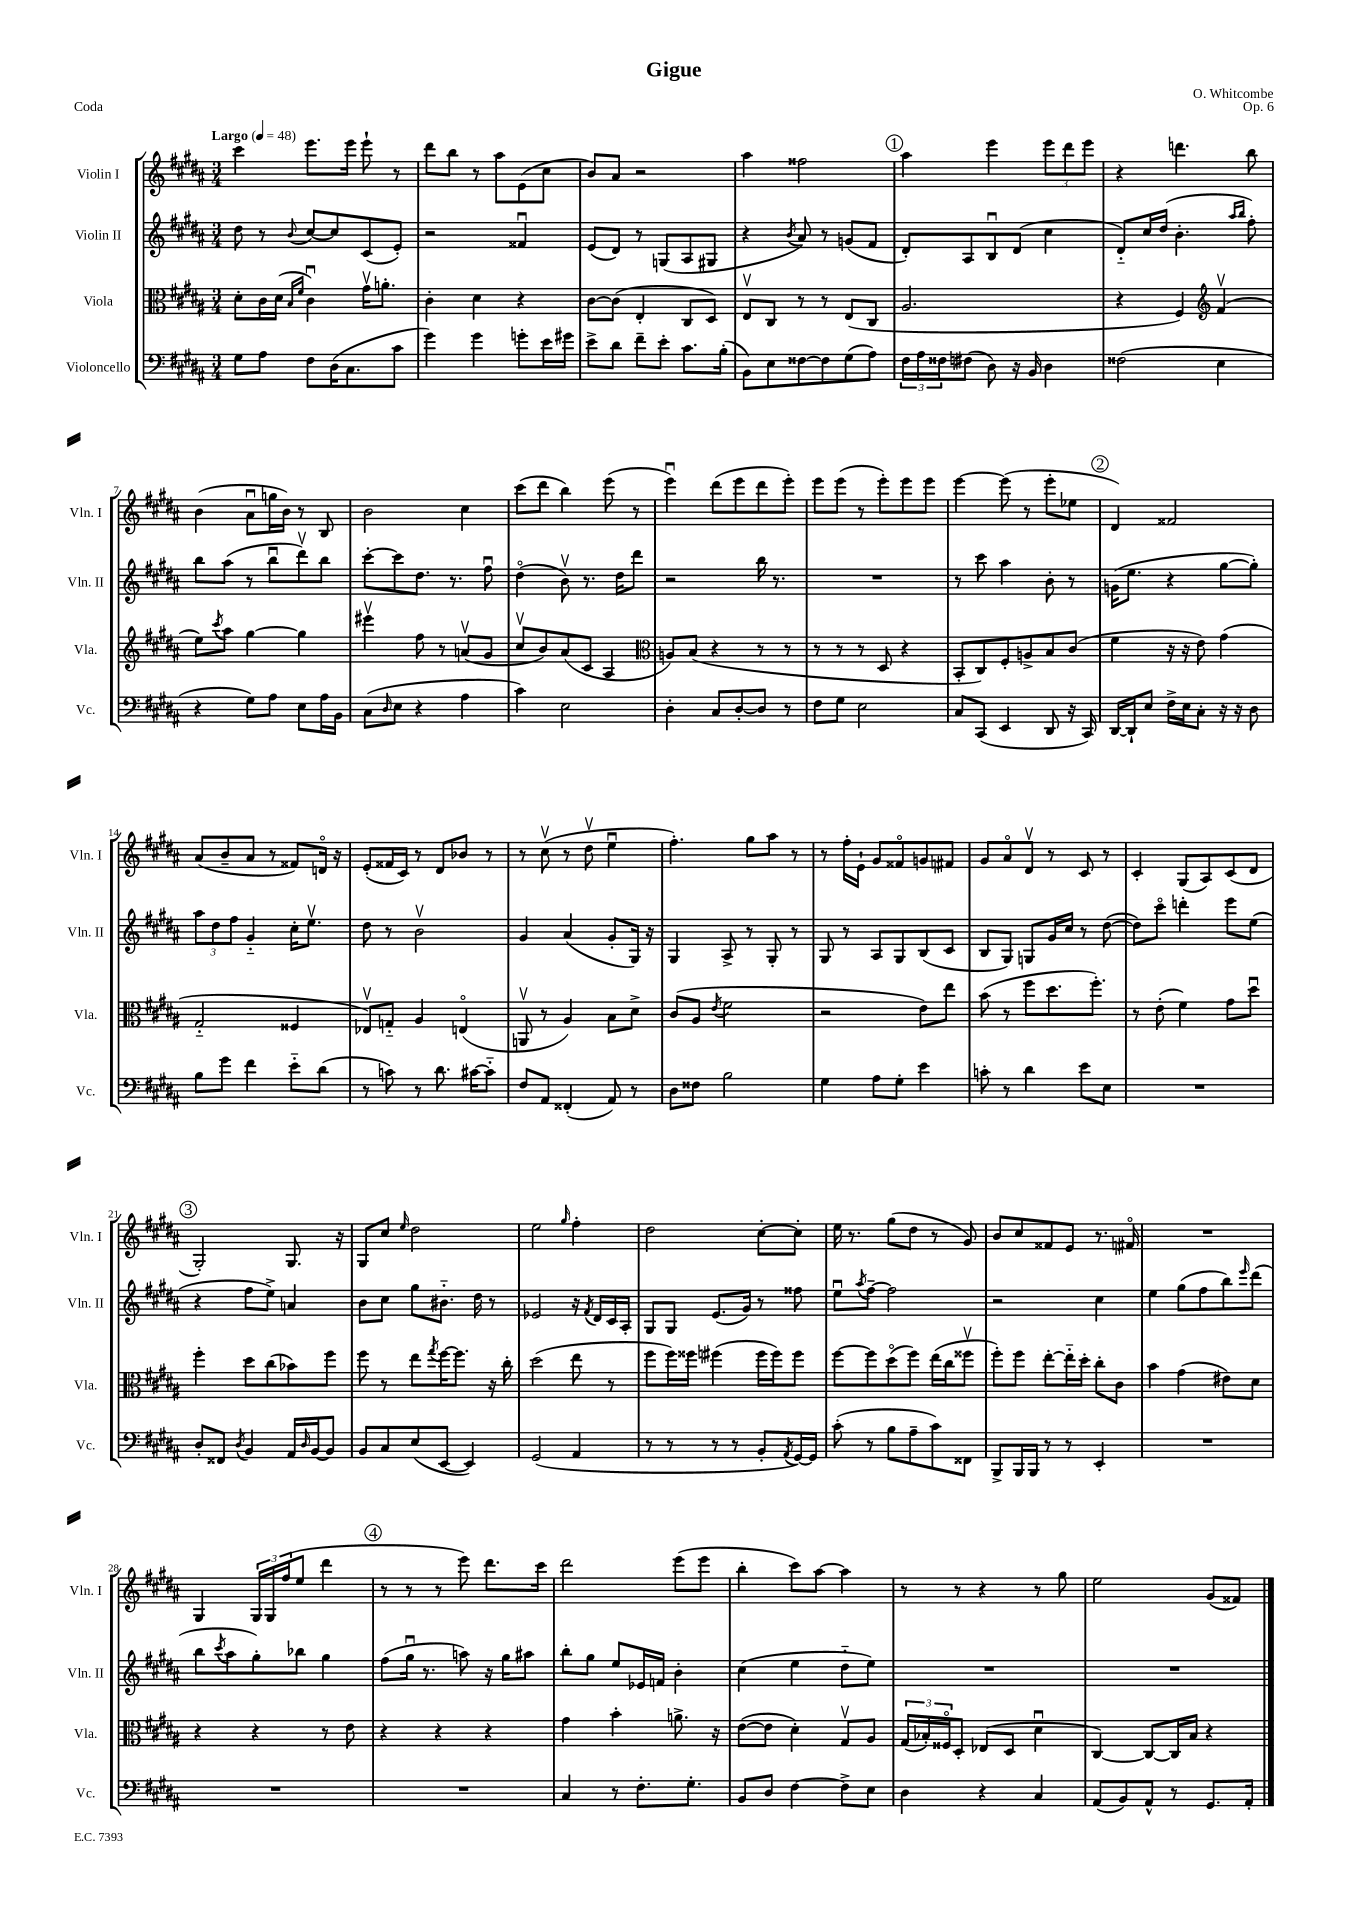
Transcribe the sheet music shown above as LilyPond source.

\header { title = "Gigue" composer = "O. Whitcombe" opus = "Op. 6" piece = "Coda" }
<<
\new StaffGroup <<
\new Staff = "s0" \with { instrumentName = "Violin I" shortInstrumentName = "Vln. I" } {
    \clef treble \key b \major \numericTimeSignature \time 3/4 \tempo "Largo" 4 = 48
    cis'''4 e'''8. e'''16 e'''8-! r8 |
    dis'''8 b''8 r8 ais''8 e'8( cis''8 |
    b'8) ais'8 r2 |
    ais''4 fisis''2 |
    \mark \markup { \circle "1" } ais''4 e'''4 \tuplet 3/2 { e'''8 dis'''8 e'''8 } |
    r4 d'''4. b''8 |
    b'4( ais'8\downbow g''16 b'16) r8 b8 |
    b'2 cis''4 |
    cis'''8( dis'''8 b''4) e'''8( r8 |
    e'''4\downbow) dis'''8( e'''8 dis'''8 e'''8-.) |
    e'''8 e'''8( r8 e'''8-.) e'''8 e'''8 |
    e'''4~ e'''8( r8 e'''8-. ees''8 |
    \mark \markup { \circle "2" } dis'4) fisis'2 |
    ais'8( b'8-- ais'8 r8 fisis'8) d'16\flageolet r16 |
    e'8-.( fisis'16 cis'16) r8 dis'8 bes'8 r8 |
    r8 cis''8\upbow( r8 dis''8\upbow e''4\downbow |
    fis''4.-.) gis''8 ais''8 r8 |
    r8 fis''16-. e'16-! gis'8 fisis'8\flageolet g'8 fis'8 |
    gis'8 ais'8\flageolet dis'8\upbow r8 cis'8 r8 |
    cis'4-. gis8( ais8) cis'8( dis'8 |
    \mark \markup { \circle "3" } gis2-.) gis8. r16 |
    gis8 cis''8 \grace { e''16 } dis''2 |
    e''2 \grace { gis''16 } fis''4-. |
    dis''2 cis''8~-. cis''8-. |
    e''16 r8. gis''8( dis''8 r8 gis'8) |
    b'8 cis''8 fisis'8 e'8 r8. fis'16\flageolet |
    R2. |
    gis4 \tuplet 3/2 { gis16 gis16 fis''16( } e''8 dis'''4 |
    \mark \markup { \circle "4" } r8 r8 r8 e'''8) dis'''8. cis'''16 |
    dis'''2 e'''8( e'''8 |
    b''4-. cis'''8) ais''8~ ais''4 |
    r8 r8 r4 r8 gis''8 |
    e''2 gis'8( fisis'8) \bar "|." |
}
\new Staff = "s1" \with { instrumentName = "Violin II" shortInstrumentName = "Vln. II" } {
    \clef treble \key b \major \numericTimeSignature \time 3/4
    dis''8 r8 \appoggiatura { b'8 } cis''8~ cis''8 cis'8( e'8-.) |
    r2 fisis'4\downbow |
    e'8( dis'8) r8 g8( ais8 gis8 |
    r4 \acciaccatura { b'8 } ais'8) r8 g'8( fis'8 |
    \mark \markup { \circle "1" } dis'8-.) ais8 b8\downbow dis'8( cis''4 |
    dis'8-_) cis''16 dis''16( b'4.-. \grace { ais''16 b''16 } fis''8-.) |
    b''8 ais''8( r8 b''8\downbow dis'''8\upbow) b''8 |
    cis'''8~-. cis'''8 dis''8. r8. fis''8\downbow |
    dis''4\flageolet( b'8\upbow) r8. dis''16 dis'''8 |
    r2 b''16 r8. |
    R2. |
    r8 cis'''8 ais''4 b'8-. r8 |
    \mark \markup { \circle "2" } g'16( e''8. r4 gis''8~ gis''8-.) |
    \tuplet 3/2 { ais''8 dis''8 fis''8 } gis'4-_ cis''16-. e''8.\upbow |
    dis''8 r8 b'2\upbow |
    gis'4 ais'4( gis'8-. gis16) r16 |
    gis4 ais8-> r8 gis8-. r8 |
    gis8 r8 ais8 gis8 b8( cis'8 |
    b8 gis8) g8 gis'16 cis''16 r8 dis''8~( |
    dis''8) cis'''8\flageolet d'''4-. e'''8 e''8( |
    \mark \markup { \circle "3" } r4 fis''8 e''8->) a'4 |
    b'8 cis''8 gis''8 bis'8.-_ dis''16 r8 |
    ees'2 r16 \acciaccatura { fis'8 } dis'16 cis'16 ais16-. |
    gis8 gis8 e'8.( gis'16) r8 fisis''8 |
    e''8\downbow \acciaccatura { ais''8 } fis''8~-- fis''2 |
    r2 cis''4 |
    e''4 gis''8( fis''8 b''8) \grace { e'''16 } dis'''8( |
    b''8 \acciaccatura { cis'''8 } ais''8 gis''8-.) bes''8 gis''4 |
    \mark \markup { \circle "4" } fis''8( gis''16\downbow r8. a''8) r16 gis''16 ais''8 |
    b''8-. gis''8 e''8 ees'16 f'16 b'4-. |
    cis''4( e''4 dis''8-_ e''8) |
    R2. |
    R2. \bar "|." |
}
\new Staff = "s2" \with { instrumentName = "Viola" shortInstrumentName = "Vla." } {
    \clef alto \key b \major \numericTimeSignature \time 3/4
    dis'8-. cis'16 dis'16( \grace { b16 fis'16 } cis'4\downbow) gis'16\upbow a'8.-. |
    cis'4-. dis'4 r4 |
    cis'8~ cis'8( e4-. cis8 dis8) |
    e8\upbow cis8 r8 r8 e8( cis8 |
    \mark \markup { \circle "1" } ais2. |
    r4 fis4) \clef treble fis'4\upbow( |
    e''8) \acciaccatura { cis'''8 } ais''8 gis''4~ gis''4 |
    eis'''4\upbow fis''8 r8 a'8\upbow( gis'8 |
    cis''8\upbow b'8) ais'8( cis'8 ais4 |
    \clef alto a8) b8( r4 r8 r8 |
    r8 r8 r8 dis8 r4 |
    b,8-. cis8) fis8-. a8-> b8 cis'8( |
    \mark \markup { \circle "2" } fis'4 r16 r16 e'8) gis'4( |
    gis2-_ fisis4 |
    ees8\upbow) g8-_ ais4 e4\flageolet( |
    a,8\upbow r8 ais4) b8 dis'8-> |
    cis'8( ais8 \acciaccatura { e'8 } fis'2 |
    r2 e'8) e''8 |
    b'8( r8 fis''8 dis''8. fis''8.-.) |
    r8 e'8-.( fis'4) gis'8 dis''8\downbow |
    \mark \markup { \circle "3" } fis''4-. dis''8 cis''8( bes'8) fis''8 |
    fis''8 r8 e''8 \acciaccatura { gis''8 } fis''16~ fis''8. r16 cis''16-. |
    dis''2( e''8 r8 |
    fis''8 fis''16) fisis''16 fis''4( fis''16 fis''16) fis''8 |
    fis''8~ fis''8 dis''8\flageolet( fis''8) e''16( cis''16 fisis''8\upbow |
    fis''8-.) fis''8 e''8~-. e''16-_ dis''16-. cis''8-. cis'8 |
    b'4 gis'4( eis'8) dis'8 |
    r4 r4 r8 e'8 |
    \mark \markup { \circle "4" } r4 r4 r4 |
    gis'4 b'4-. a'8.-> r16 |
    e'8~( e'8 dis'4-.) gis8\upbow ais8 |
    \tuplet 3/2 { gis16( bes16-.) fisis16\flageolet } dis8-. ees8( dis8 dis'4\downbow |
    cis4~) cis8~ cis16 b16 r4 \bar "|." |
}
\new Staff = "s3" \with { instrumentName = "Violoncello" shortInstrumentName = "Vc." } {
    \clef bass \key b \major \numericTimeSignature \time 3/4
    gis8 ais8 fis8 dis16( cis8. cis'8 |
    gis'4) gis'4 g'8-. e'16 gis'16 |
    e'8-> dis'8 fis'8-- e'8-. cis'8. b16-.( |
    b,8) e8 fisis8~ fisis8 gis8( ais8) |
    \mark \markup { \circle "1" } \tuplet 3/2 { fis16 ais16 fisis16 } fis8( dis8) r16 b,16 dis4 |
    fisis2( e4 |
    r4 gis8) ais8 e8 ais16 b,16 |
    cis8( \grace { dis16 } e8 r4 ais4 |
    cis'4) e2 |
    dis4-. cis8 dis8~-. dis8 r8 |
    fis8 gis8 e2 |
    cis8 cis,8( e,4 dis,8 r16 cis,16) |
    \mark \markup { \circle "2" } dis,16~ dis,16-! e8 fis16-> e16 cis8-. r16 r16 dis8 |
    b8 gis'8 fis'4 e'8-_ dis'8( |
    r8 c'8) r8 dis'8. cis'16~ cis'8-_ |
    fis8 ais,8 fisis,4-.( ais,8) r8 |
    dis8 fisis8 b2 |
    gis4 ais8 gis8-. e'4 |
    c'8-. r8 dis'4 e'8 e8 |
    R2. |
    \mark \markup { \circle "3" } dis8-. fisis,8 \acciaccatura { dis8 } b,4 ais,16 \grace { dis16 } b,16~ b,8 |
    b,8 cis8 e8( e,8~ e,4) |
    gis,2( ais,4 |
    r8 r8 r8 r8 b,8-. \acciaccatura { ais,8 } gis,16~) gis,16 |
    cis'8-.( r8 b8 ais8-- cis'8) fisis,8 |
    b,,8-> b,,16 b,,16 r8 r8 e,4-. |
    R2. |
    R2. |
    \mark \markup { \circle "4" } R2. |
    cis4 r8 fis8.-. gis8.-. |
    b,8 dis8 fis4~ fis8-> e8 |
    dis4 r4 cis4 |
    ais,8( b,8) ais,8-^ r8 gis,8. ais,16-. \bar "|." |
}
>>
>>
